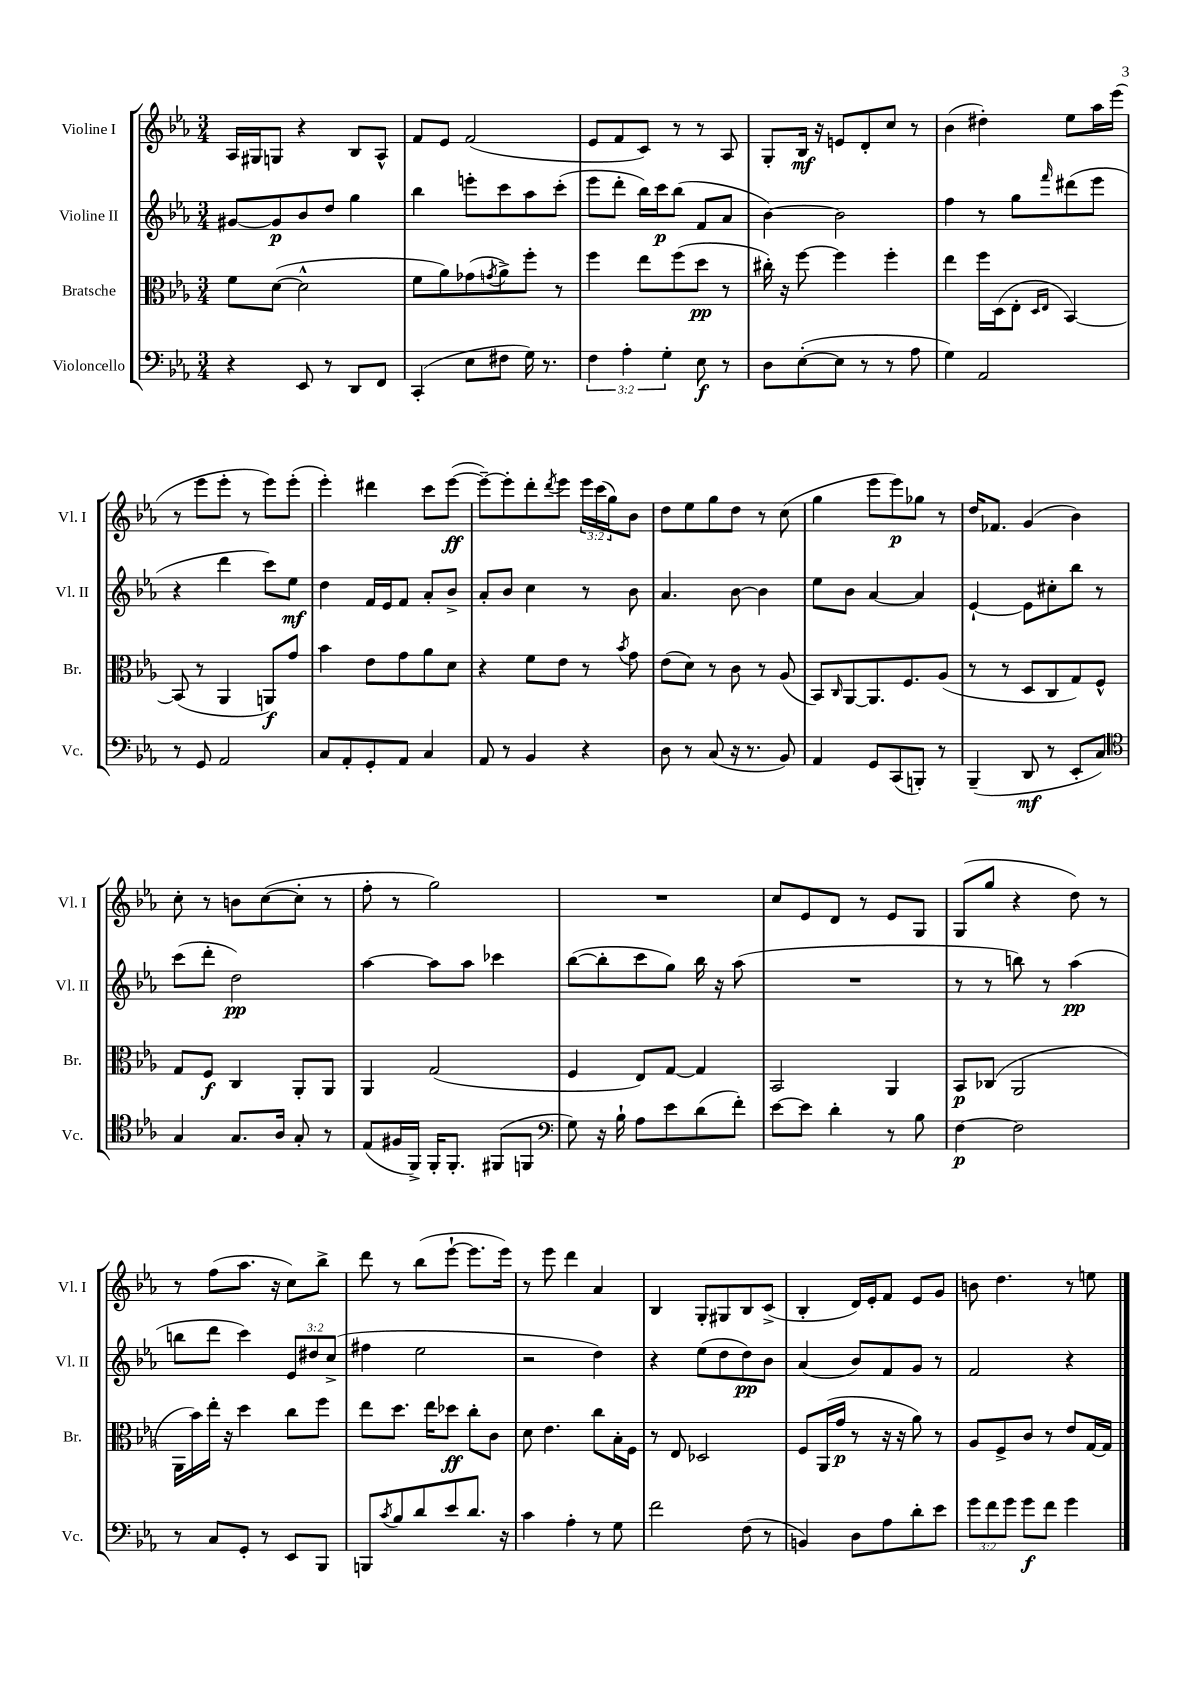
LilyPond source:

<<
\new StaffGroup <<
\new Staff = "s0" \with { instrumentName = "Violine I" shortInstrumentName = "Vl. I" } {
    \clef treble \key ees \major \numericTimeSignature \time 3/4 \override Staff.TupletNumber.text = #tuplet-number::calc-fraction-text
    aes16 gis16 g8 r4 bes8 aes8-^ |
    f'8 ees'8 f'2( |
    ees'8 f'8 c'8) r8 r8 aes8 |
    g8-. bes16\mf r16 e'8 d'8-. c''8 r8 |
    bes'4( dis''4-.) ees''8 aes''16 ees'''16( |
    r8 ees'''8 ees'''8-. r8 ees'''8) ees'''8-.( |
    ees'''4-.) dis'''4 c'''8 ees'''8~\ff( |
    ees'''8~--) ees'''8-. d'''8-. \acciaccatura { d'''8 } ees'''8 \tuplet 3/2 { ees'''16 c'''16( g''16) } bes'8 |
    d''8 ees''8 g''8 d''8 r8 c''8( |
    g''4 ees'''8 ees'''8\p) ges''8 r8 |
    d''16 fes'8. g'4( bes'4) |
    c''8-. r8 b'8 c''8~( c''8-. r8 |
    f''8-. r8 g''2) |
    R2. |
    c''8 ees'8 d'8 r8 ees'8 g8 |
    g8( g''8 r4 d''8) r8 |
    r8 f''8( aes''8. r16 c''8) bes''8-> |
    d'''8 r8 bes''8( ees'''8~-! ees'''8. ees'''16) |
    r8 ees'''8 d'''4 aes'4 |
    bes4 g8-. gis8 bes8 c'8->( |
    bes4-. d'16) ees'16-. f'8 ees'8 g'8 |
    b'8 d''4. r8 e''8 \bar "|." |
}
\new Staff = "s1" \with { instrumentName = "Violine II" shortInstrumentName = "Vl. II" } {
    \clef treble \key ees \major \numericTimeSignature \time 3/4 \override Staff.TupletNumber.text = #tuplet-number::calc-fraction-text
    gis'8~ gis'8\p bes'8 d''8 g''4 |
    bes''4 e'''8-. c'''8 aes''8 c'''8-.( |
    ees'''8 d'''8-. bes''16) c'''16\p bes''8( f'8 aes'8 |
    bes'4~) bes'2 |
    f''4 r8 g''8 \grace { f'''16 } dis'''8( ees'''8 |
    r4 d'''4 c'''8) ees''8\mf |
    d''4 f'16 ees'16 f'8 aes'8-. bes'8-> |
    aes'8-. bes'8 c''4 r8 bes'8 |
    aes'4. bes'8~ bes'4 |
    ees''8 bes'8 aes'4~ aes'4 |
    ees'4~-! ees'8 cis''8-. bes''8 r8 |
    c'''8( d'''8-. d''2\pp) |
    aes''4~ aes''8 aes''8 ces'''4 |
    bes''8~( bes''8-. c'''8 g''8) bes''16 r16 aes''8( |
    R2. |
    r8 r8 b''8) r8 aes''4\pp( |
    b''8 d'''8 c'''4) \tuplet 3/2 { ees'8 dis''8 c''8->( } |
    fis''4 ees''2 |
    r2 d''4) |
    r4 ees''8( d''8 d''8\pp) bes'8 |
    aes'4( bes'8) f'8 g'8 r8 |
    f'2 r4 \bar "|." |
}
\new Staff = "s2" \with { instrumentName = "Bratsche" shortInstrumentName = "Br." } {
    \clef alto \key ees \major \numericTimeSignature \time 3/4
    f'8 d'8~( d'2-^ |
    f'8 aes'8) ges'8( \acciaccatura { g'8 } aes'8->) f''8-. r8 |
    f''4 ees''8 f''8( d''8\pp r8 |
    cis''16-.) r16 f''8~ f''4 f''4-. |
    ees''4 f''16 d16( ees8-. \grace { d16 ees16 } bes,4~) |
    bes,8( r8 aes,4 a,8\f) g'8 |
    bes'4 ees'8 g'8 aes'8 d'8 |
    r4 f'8 ees'8 r8 \acciaccatura { bes'8 } g'8 |
    ees'8( d'8) r8 c'8 r8 aes8( |
    bes,8) \grace { c16 } aes,8~ aes,8. f8. aes8( |
    r8 r8 d8 c8 g8) f8-^ |
    g8 f8\f c4 aes,8-. aes,8 |
    aes,4 g2( |
    f4 ees8) g8~ g4 |
    bes,2 aes,4 |
    bes,8\p ces8( aes,2 |
    aes,16 bes'16) ees''16-. r16 d''4 c''8 f''8 |
    ees''8 d''8. ees''16 des''8\ff c''8-. c'8 |
    d'8 ees'4. c''8 bes16-. f16 |
    r8 ees8 des2 |
    f8 aes,16( g'16\p r8 r16 r16 aes'8) r8 |
    aes8 f8-> c'8 r8 ees'8 g16~ g16 \bar "|." |
}
\new Staff = "s3" \with { instrumentName = "Violoncello" shortInstrumentName = "Vc." } {
    \clef bass \key ees \major \numericTimeSignature \time 3/4 \override Staff.TupletNumber.text = #tuplet-number::calc-fraction-text
    r4 ees,8 r8 d,8 f,8 |
    c,4-.( ees8 fis8 g16) r8. |
    \tuplet 3/2 { f4 aes4-. g4-. } ees8\f r8 |
    d8 ees8~-.( ees8 r8 r8 aes8 |
    g4) aes,2 |
    r8 g,8 aes,2 |
    c8 aes,8-. g,8-. aes,8 c4 |
    aes,8 r8 bes,4 r4 |
    d8 r8 c8( r16 r8. bes,8) |
    aes,4 g,8 c,8( b,,8-.) r8 |
    bes,,4--( d,8\mf r8 ees,8-. c8) |
    \clef tenor g4 g8. aes16 g8-. r8 |
    ees8( fis16 f,16->) f,16-. f,8.-. fis,8( f,8 |
    \clef bass g8) r16 bes16-! aes8 ees'8 d'8( f'8-.) |
    ees'8~ ees'8 d'4-. r8 bes8 |
    f4~\p f2 |
    r8 c8 g,8-. r8 ees,8 bes,,8 |
    b,,8 \acciaccatura { c'8 } bes8 d'8 ees'8 d'8. r16 |
    c'4 aes4-. r8 g8 |
    f'2 f8( r8 |
    b,4) d8 aes8 d'8-. ees'8 |
    \tuplet 3/2 { g'8 f'8 g'8 } g'8\f f'8 g'4 \bar "|." |
}
>>
>>
\layout { \context { \Score \remove "Bar_number_engraver" } }
